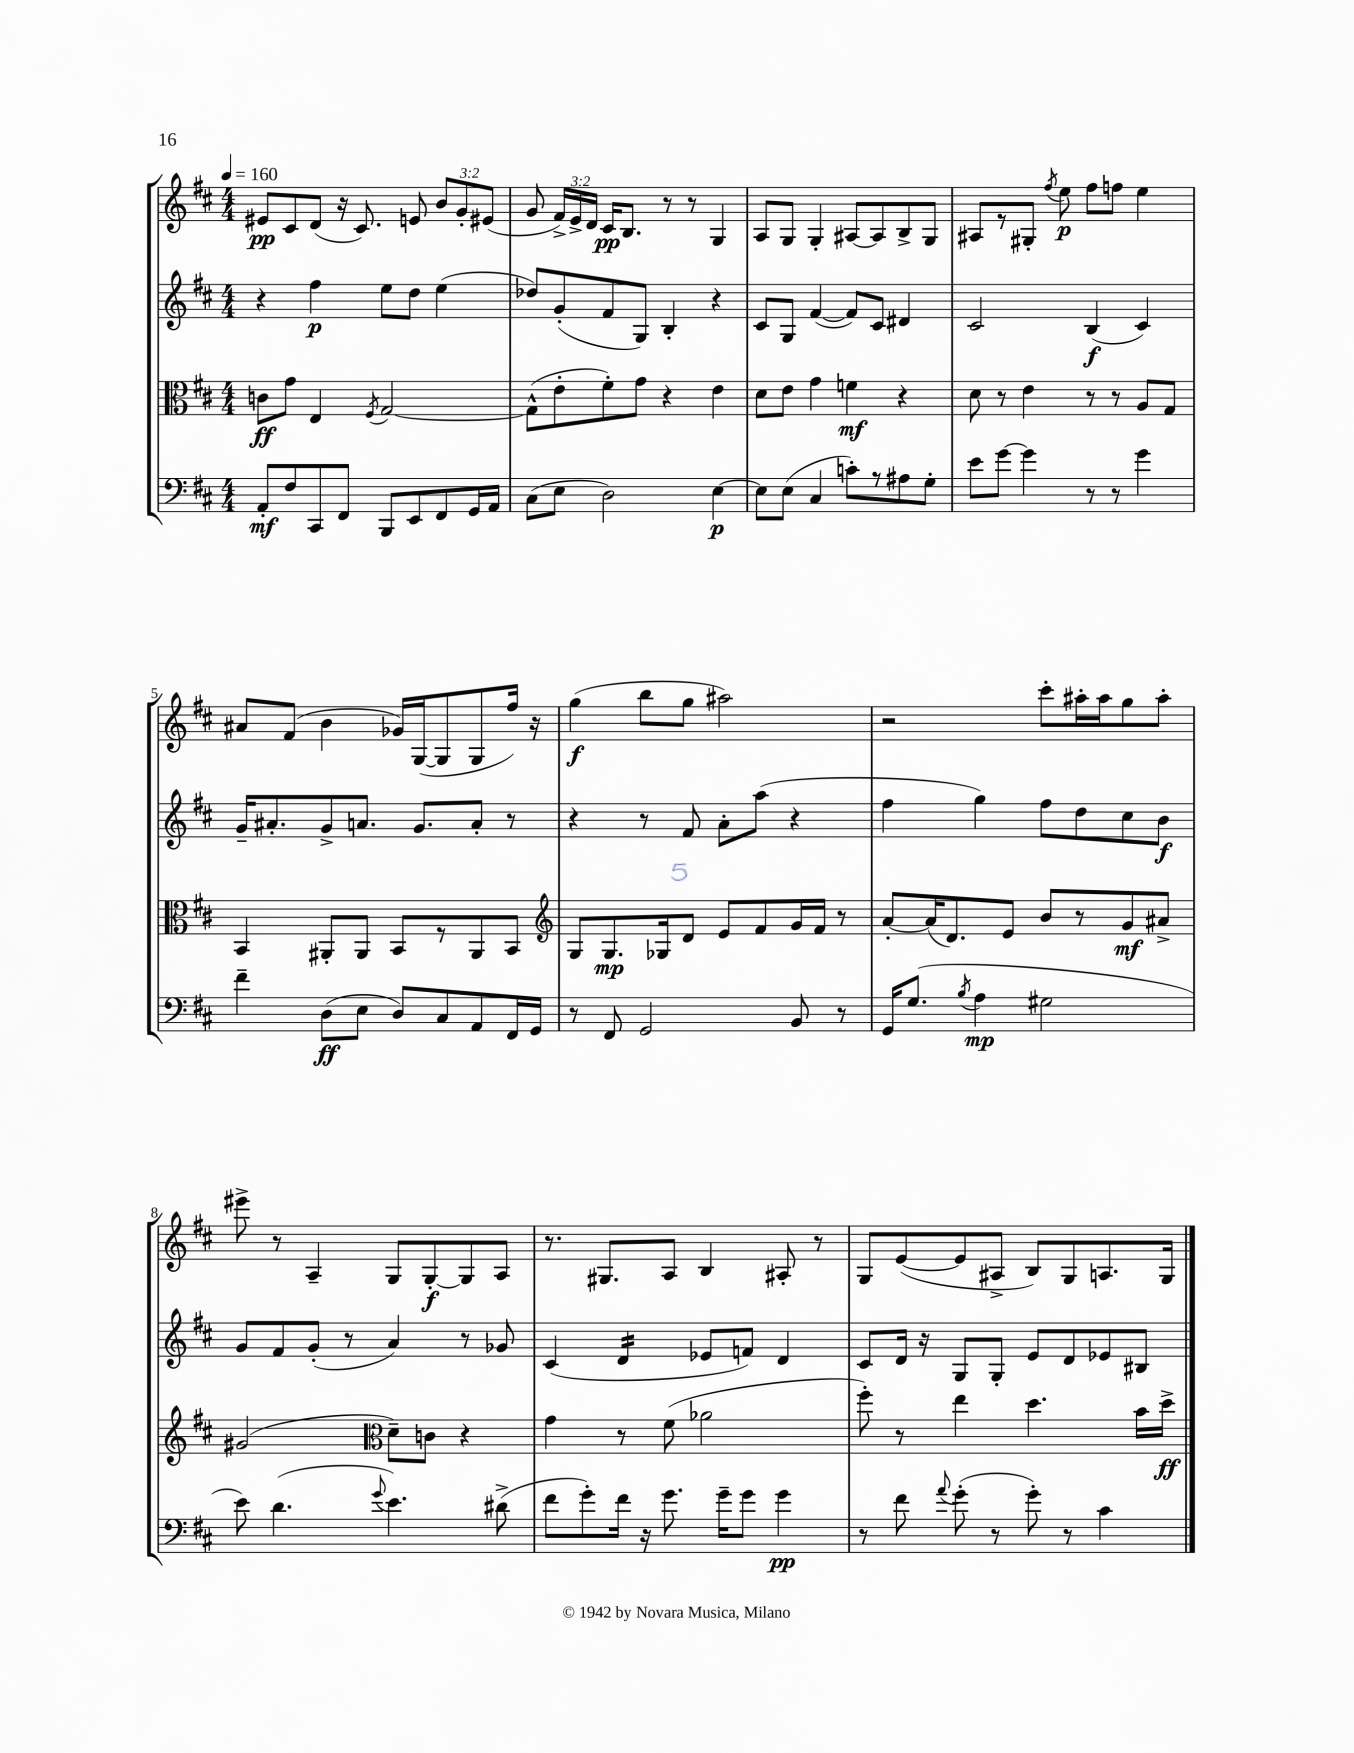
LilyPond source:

<<
\new StaffGroup <<
\new Staff = "s0" {
    \clef treble \key d \major \numericTimeSignature \time 4/4 \override Staff.TupletNumber.text = #tuplet-number::calc-fraction-text \tempo 4 = 160
    \autoBeamOff eis'8[\pp cis'8 d'8]( r16 cis'8.) e'8 \tuplet 3/2 { b'8[ g'8-. eis'8]( } |
    g'8 \tuplet 3/2 { fis'16[->) e'16-> d'16] } cis'16[\pp b8.] r8 r8 g4 |
    a8[ g8] g4-. ais8[~ ais8 b8-> g8] |
    ais8[ r8 gis8]-. \acciaccatura { fis''8 } e''8\p fis''8[ f''8] e''4 |
    ais'8[ fis'8]( b'4 ges'16[) g16~( g8 g8 fis''16]) r16 |
    g''4\f( b''8[ g''8] ais''2) |
    r2 cis'''8[-. ais''16-. ais''16 g''8 ais''8]-. |
    eis'''8-> r8 a4-- g8[ g8~-.\f g8 a8] |
    r8. gis8.[ a8] b4 ais8-. r8 |
    g8[ e'8~( e'8 ais8]-> b8[) g8 a8. g16] \bar "|." |
}
\new Staff = "s1" {
    \clef treble \key d \major \numericTimeSignature \time 4/4
    \autoBeamOff r4 fis''4\p e''8[ d''8] e''4( |
    des''8[) g'8-.( fis'8 g8]) b4-. r4 |
    cis'8[ g8] fis'4~( fis'8[) cis'8] dis'4 |
    cis'2 b4\f( cis'4) |
    g'16[-- ais'8.-. g'8-> a'8.] g'8.[ a'8]-. r8 |
    r4 r8 fis'8 a'8[-. a''8]( r4 |
    fis''4 g''4) fis''8[ d''8 cis''8 b'8]\f |
    g'8[ fis'8 g'8]-.( r8 a'4) r8 ges'8 |
    cis'4( d'4:16 ees'8[ f'8]) d'4 |
    cis'8[ d'16] r16 g8[ g8]-. e'8[ d'8 ees'8 bis8] \bar "|." |
}
\new Staff = "s2" {
    \clef alto \key d \major \numericTimeSignature \time 4/4
    \autoBeamOff c'8[\ff g'8] e4 \acciaccatura { fis8 } g2~ |
    g8[-^( e'8-. fis'8-.) g'8] r4 e'4 |
    d'8[ e'8] g'4 f'4\mf r4 |
    d'8 r8 e'4 r8 r8 a8[ g8] |
    b,4 ais,8[-. ais,8] b,8[ r8 ais,8 b,8] |
    \clef treble g8[ g8.\mp ges16 d'8] e'8[ fis'8 g'16 fis'16] r8 |
    a'8[~-. a'16( d'8.) e'8] b'8[ r8 g'8\mf ais'8]-> |
    gis'2( \clef alto d'8[--) c'8] r4 |
    g'4 r8 fis'8( aes'2 |
    fis''8-.) r8 e''4 d''4. b'16[ d''16]->\ff \bar "|." |
}
\new Staff = "s3" {
    \clef bass \key d \major \numericTimeSignature \time 4/4
    \autoBeamOff a,8[-.\mf fis8 cis,8 fis,8] b,,8[ e,8 fis,8 g,16 a,16] |
    cis8[( e8] d2) e4~\p |
    e8[ e8]( cis4 c'8[-.) r8 ais8 g8]-. |
    e'8[ g'8]~ g'4 r8 r8 g'4 |
    fis'4-- d8[\ff( e8] d8[) cis8 a,8 fis,16 g,16] |
    r8 fis,8 g,2 b,8 r8 |
    g,16[ g8.]( \acciaccatura { b8 } a4\mp gis2 |
    e'8) d'4.( \appoggiatura { g'8 } e'4.) dis'8->( |
    fis'8[ g'8-.) fis'16] r16 g'8. g'16[-- g'8] g'4\pp |
    r8 fis'8 \appoggiatura { a'8 } g'8-.( r8 g'8-.) r8 cis'4 \bar "|." |
}
>>
>>
